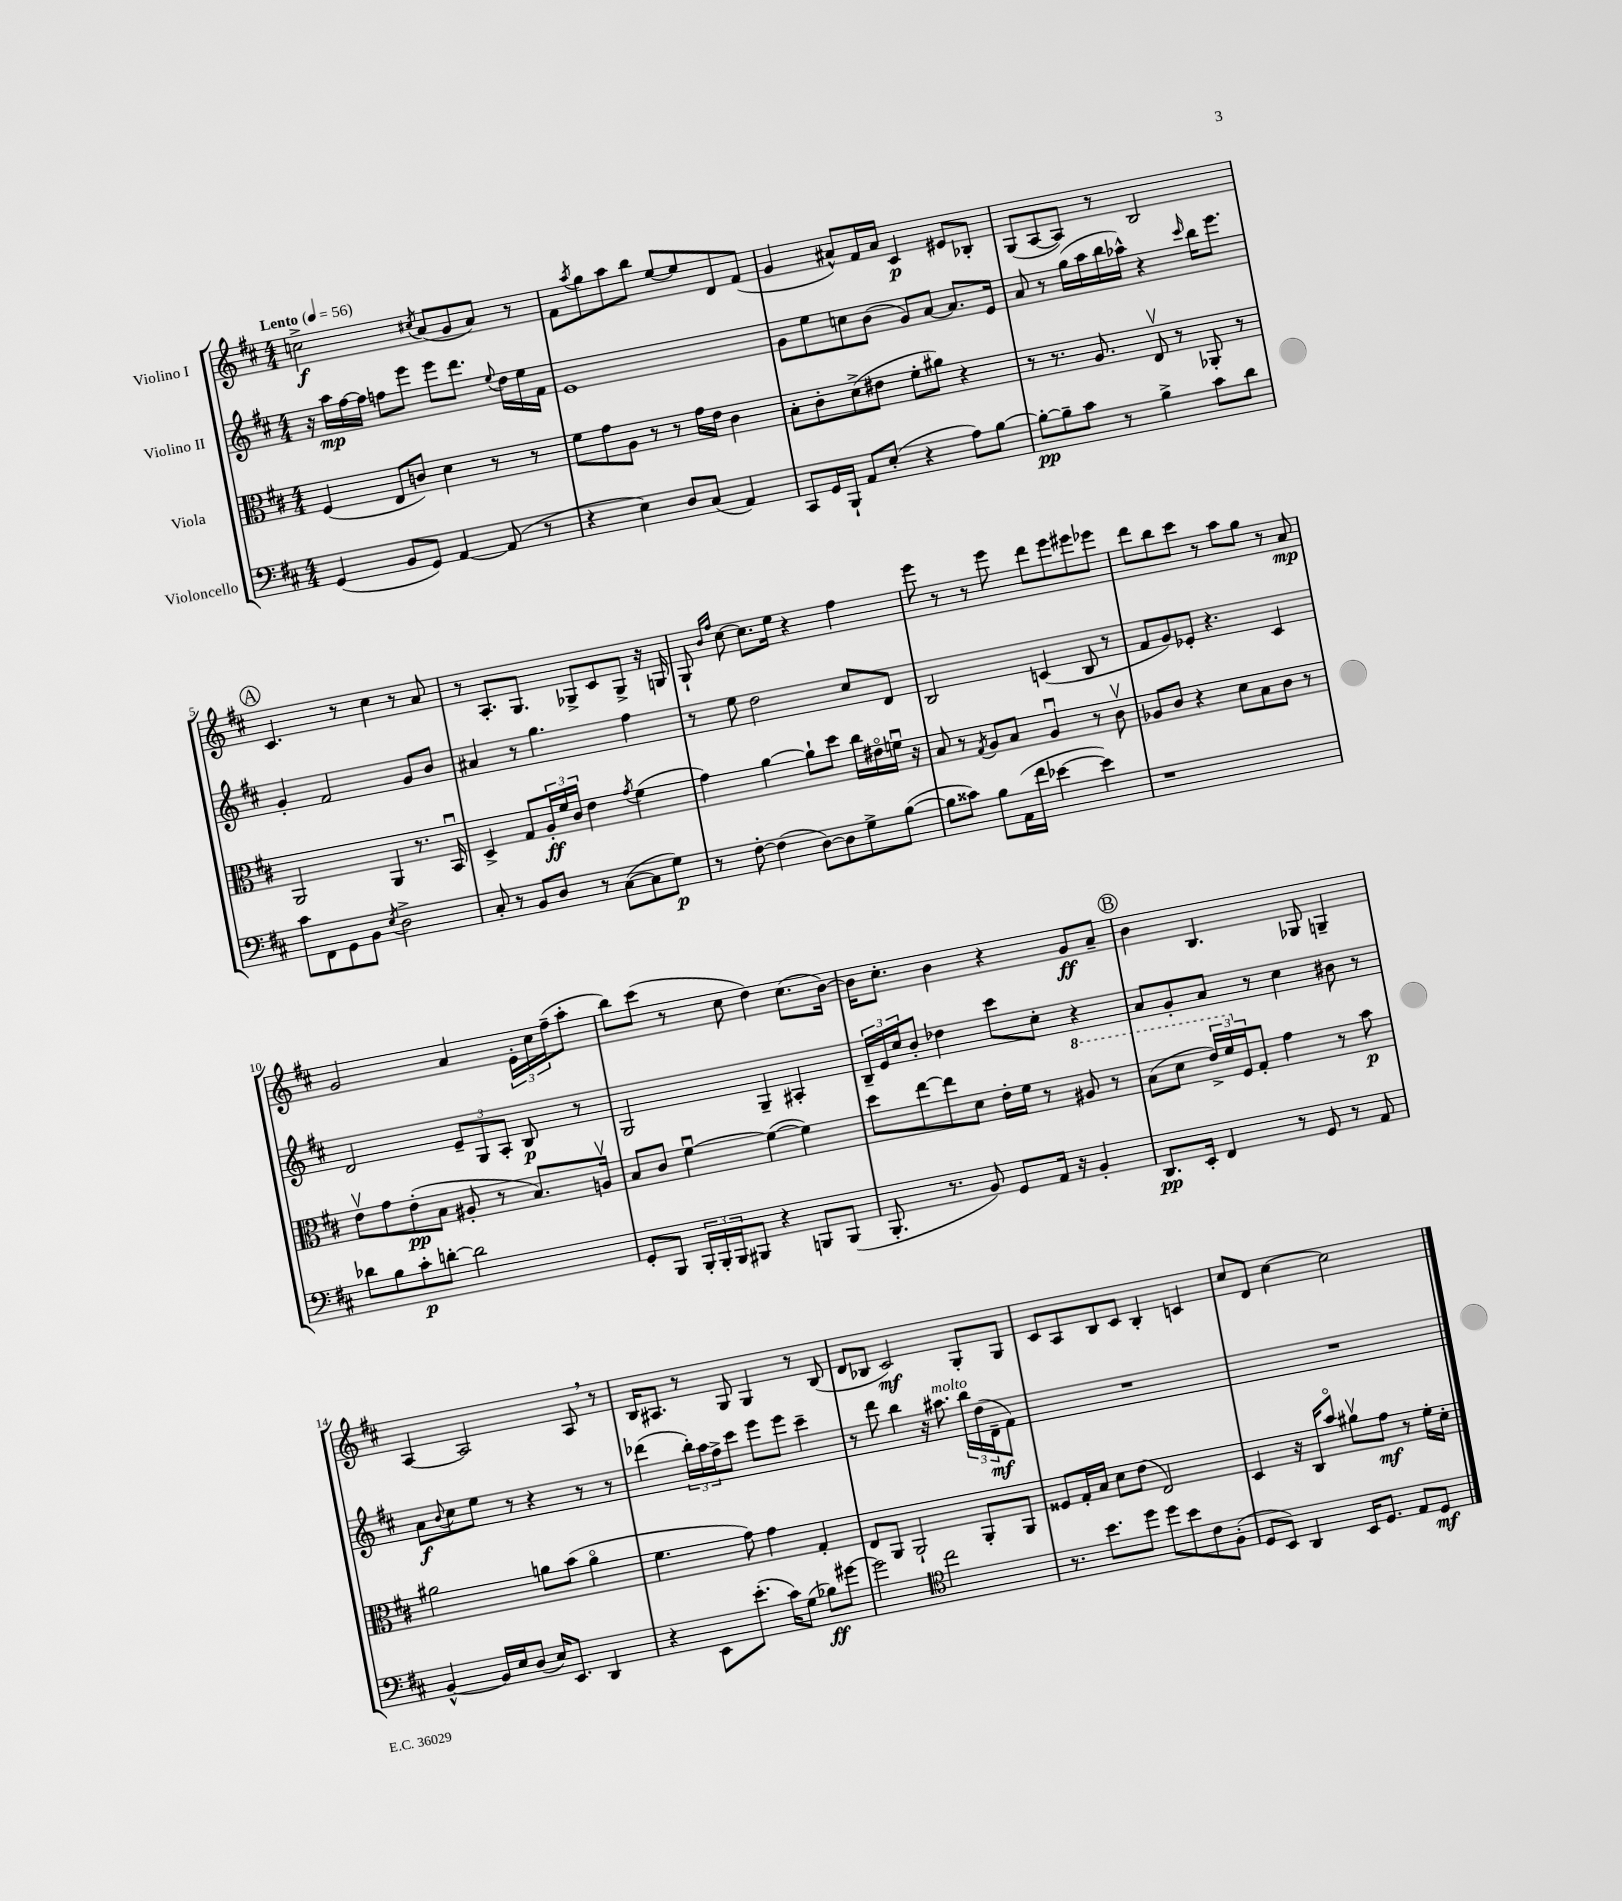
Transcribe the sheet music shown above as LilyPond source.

<<
\new StaffGroup <<
\new Staff = "s0" \with { instrumentName = "Violino I" } {
    \clef treble \key d \major \numericTimeSignature \time 4/4 \tempo "Lento" 4 = 56
    c''2->\f \acciaccatura { cis''8 } a'8( g'8 a'8) r8 |
    fis'8 \acciaccatura { a''8 } g''8 a''8 b''8 e''8~ e''8 d'8 fis'8( |
    g'4 ais'8-^) fis'16 ais'16 cis'4\p eis'8 bes8-. |
    g8( a8~ a8) r8 b2 |
    \mark \markup { \circle "A" } cis'4. r8 cis''4 r8 a'8 |
    r8 a8.-. g8. ges8-> cis'8 ges8-> r16 g16 |
    g8-! \grace { b'16 fis''16 } cis''8~ cis''8. e''16 r4 fis''4 |
    e'''8 r8 r8 e'''8 d'''8 e'''8 eis'''8 ees'''8 |
    d'''8 b''8 cis'''8 r8 a''8 g''8 r8 a'8\mp |
    g'2 a'4 \tuplet 3/2 { e'16-. cis''16 fis''16--( } a''8-. |
    b''8) cis'''8( r8 cis''8 d''4) cis''8.( b'16~) |
    b'16 cis''8.-. b'4 r4 g'8\ff a'8-- |
    \mark \markup { \circle "B" } b'4 b4. ges8 g4-- |
    a4~ a2 a8 \breathe r8 |
    b16 ais8. r8 g8 g4 r8 b8( |
    d'8 bes8 cis'2\mf) g8-. g8 |
    cis'8 a8 b8 cis'8 b4-. c'4 |
    cis''8 d'8 cis''4~ cis''2 \bar "|." |
}
\new Staff = "s1" \with { instrumentName = "Violino II" } {
    \clef treble \key d \major \numericTimeSignature \time 4/4
    r16 a''16\mp fis''16~ fis''16 f''8 e'''8 e'''8 d'''8. \appoggiatura { e''8 } d''16 e''16 fis'16 |
    e'1 |
    g'8 e''8 c''8 b'8( g'8) a'8~ a'8. e'16 |
    a'8 r8 g''16( a''16 b''16 aes''16-^) r4 \grace { cis'''16 } b''16 e'''8. |
    \mark \markup { \circle "A" } g'4-. fis'2 g'8 b'8 |
    ais'4 r8 g''4. fis''4 |
    r8 e''8 d''2 cis''8 d'8 |
    b2 c'4( b8 r8 |
    fis'8 g'8) ees'8-. r4. cis'4 |
    d'2 \tuplet 3/2 { e'8-- g8 a8-. } b8\p r8 |
    g2 g4-- ais4-. |
    \tuplet 3/2 { b16-- e'16 cis''16 } b'8-. des''4 cis'''8 cis''8-. r4 |
    \mark \markup { \circle "B" } a'8 g'8-. a'8 r8 cis''4 bis'8 r8 |
    a'8\f \appoggiatura { b'8 } cis''8 e''8 r8 r4 r8 r8 |
    des'''4( \tuplet 3/2 { b''16-.) a''16 fis''16-> } cis'''8 e'''8 e'''8 cis'''4-- |
    r8 d'''8 b''4 r16 ais''8.^\markup { \italic "molto" } \tuplet 3/2 { b''16 d''16( d'16--\mf } fis'8) |
    R1 |
    R1 \bar "|." |
}
\new Staff = "s2" \with { instrumentName = "Viola" } {
    \clef alto \key d \major \numericTimeSignature \time 4/4
    fis4( e8 c'8) d'4 r8 r8 |
    fis'8 g'8 a8 r8 r8 g'16 e'16 cis'4 |
    b8-. cis'8-. d'8->( eis'8 fis'8-. ais'8) r4 |
    r8 r8. a8. e8\upbow r8 aes,8-. r8 |
    \mark \markup { \circle "A" } a,2 a,4 r8. b,16\downbow |
    d4-> g8 \tuplet 3/2 { a16-.\ff fis'16 cis'16 } e'4 \acciaccatura { g'8 } fis'4( |
    g'4) a'4~ a'8-! d''8 cis''16 eis'16\flageolet f'16\downbow r16 |
    b8 r8 \acciaccatura { g8 } a8 b8 a4\downbow r8 cis'8\upbow |
    aes8 cis'8 r4 d'8 b8 cis'8 r8 |
    e'8\upbow g'8 e'8-.\pp( b8 ais8-. r8 b8.) a16\upbow |
    b8 cis'8 fis'4~\downbow fis'4~( fis'4) |
    d''8 e''8~ e''8 d'8 e'16-. fis'16 r8 \ottava #1 ais'8 r8 |
    \mark \markup { \circle "B" } b'8( d''8 \tuplet 3/2 { e''16->) fis''16 \ottava #0 fis16 } g8-. g'4 r8 b'8\p |
    ais'2 a'8 b'8( a'4\flageolet |
    fis'4. g'8) g'4 g4-. |
    e8 a,8 a,2-! a,8-. a,8 |
    fisis8 g16-. b16 d'8 e'8( e2) |
    d4 r16 cis16 b'8\flageolet ais'8\upbow g'8\mf r8 fis'16-. d'16-. \bar "|." |
}
\new Staff = "s3" \with { instrumentName = "Violoncello" } {
    \clef bass \key d \major \numericTimeSignature \time 4/4
    g,4( b,8 g,8) a,4~ a,8( r8 |
    r4 e4) d8 cis8( a,4) |
    cis,8 g,16 b,,16-! a,8 e8-.( r4 a8) b8~ |
    b8~-.\pp b8-- cis'8 r8 b4-> cis'8 d'8 |
    \mark \markup { \circle "A" } cis'8 fis,8 g,8 b,8 \acciaccatura { e8 } d2-> |
    cis8-. r8 b,8 d8 r8 cis8~( cis8 g8\p) |
    r8 fis8~-. fis4( d8~) d8 g8-> b8~( |
    b8 cisis'8) b8 a,16( fis'16 ees'4~ ees'4) |
    r1 |
    des'8 b8 cis'8-.\p d'8~-. d'2 |
    g,8-. b,,8 \tuplet 3/2 { b,,16-. b,,16-. b,,16 } bis,,8 r4 b,,8 b,,8( |
    b,,8.-. r8. b,8) g,8 a,16 r16 b,4-. |
    \mark \markup { \circle "B" } d,8.\pp e,16-. fis,4 r8 g,8 r8 a,8 |
    b,4~-^ b,16 e16 d8( e16) e,8. d,4 |
    r4 e,8 e'8.-.( cis'16) g8( bes8\ff) gis'8~ |
    gis'2 \clef tenor cis''2 |
    r8. b'8. d''8 d''8 b'8 cis'8 fis8-.( |
    d8 b,8) a,4 b,16 d8. e8 d8\mf \bar "|." |
}
>>
>>
